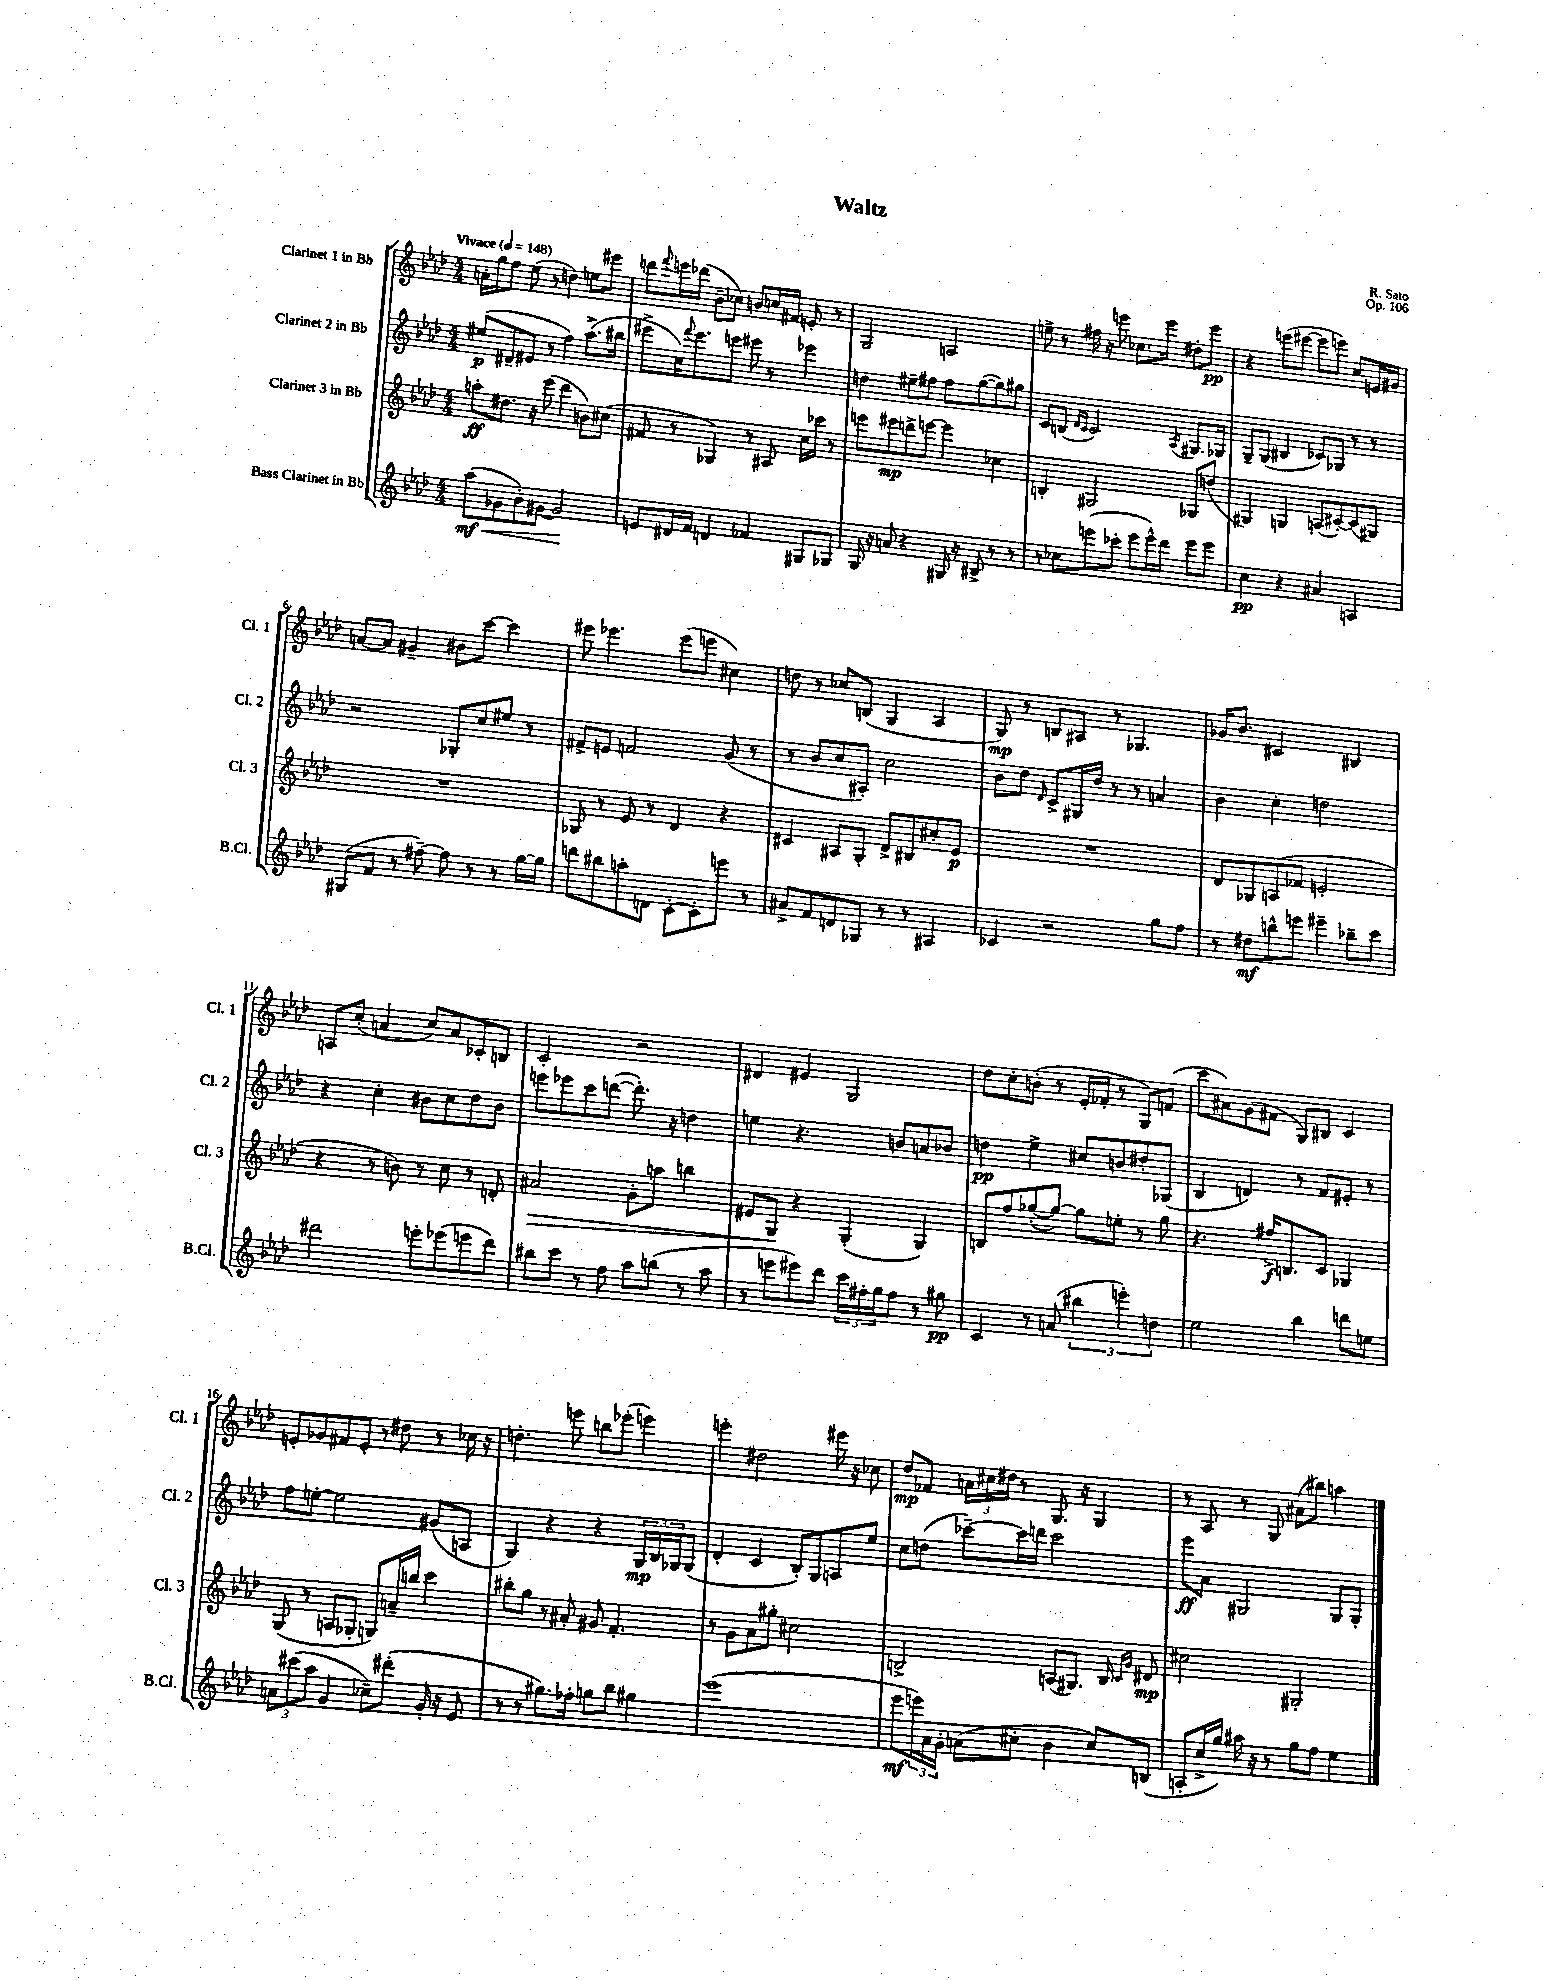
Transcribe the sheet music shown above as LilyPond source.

\header { title = "Waltz" composer = "R. Sato" opus = "Op. 106" }
<<
\new StaffGroup <<
\new Staff = "s0" \with { instrumentName = "Clarinet 1 in Bb" shortInstrumentName = "Cl. 1" } {
    \clef treble \key aes \major \numericTimeSignature \time 4/4 \tempo "Vivace" 4 = 148
    a'16-. g''16 f''8 ees''8( r8 d''4) e''8 eis'''8 |
    d'''8 \appoggiatura { f'''8 } e'''16 des'''16( bes'8-- ces''8) b'8 c''16 fis'16 e'8-. r8 |
    g2 a2 |
    e''8-> r8 fis''16 r16 e'''8 ces''8. e'''16 dis''8-. e'''8\pp |
    r4 e'''8( eis'''8~ eis'''8 e'''8) c''8 e'16 gis'16 |
    a'8~ a'8 gis'4-- bis'8 c'''8~ c'''4 |
    eis'''8 ees'''4. ees'''8( e'''8 cis''4) |
    d''8 r8 ces''8 b8( g4 aes4 |
    g8\mp) r8 b8 ais8 r8 ges4. |
    ges'16 bes'8. cis'2 bis4 |
    a8 c''8-.( a'4 c''8) a'8 ces'8-. b8 |
    c'2-. r2 |
    dis'4 eis'4 g2 |
    des''8 c''8-. b'8-.( r8 ees'16-. fes'16-. r8 g8) f'8( |
    c'''8 ais'8) g'8( fis'8 g8) bis8 c'4 |
    e'8-. ges'8 fis'8 e'8-. r8 dis''8 r8 ces''16 r16 |
    d''4.-. e'''8 b''8 ees'''8-.( e'''4) |
    e'''4-. dis''2 eis'''16 r16 ces''8 |
    des''8\mp fes'8 \tuplet 3/2 { a'16 cis''16 dis''16 } r8 g8. r16 g4 |
    r8 aes8 r8 g8 ais'8( bis''8) a''4 \bar "|." |
}
\new Staff = "s1" \with { instrumentName = "Clarinet 2 in Bb" shortInstrumentName = "Cl. 2" } {
    \clef treble \key aes \major \numericTimeSignature \time 4/4
    eis''8\p( dis'8-- eis'8 r8 f''4) aes''8.->( bis''16 |
    eis'''8-> c''16) \appoggiatura { f'''8 } eis'''8. e'''8 eis'''8 r8 ees'''4 |
    d''4 eis''8-- fis''8 fis''8 g''8~( g''8) gis''8 |
    c'8 b8( \grace { des'16 c'16 } c'2) \acciaccatura { aes8 } gis8. ges16 |
    g8-- g8( bis4 ces'8) ges8 r8 r8 |
    r2 ges8-. c''8 eis''8 r8 |
    fis'8-> e'8 f'2 g'8( r8 |
    r8 bes'8 c''8 ais8-.) c''2 |
    bes'8 des''8 \grace { des'16 } c'8-> gis16 des''16 r8 r8 a'4 |
    bes'4 c''4-. d''2 |
    r4 c''4-. bis'8 c''8 des''8 bis'8 |
    e'''8 ees'''8 c'''8 d'''8~( d'''8.-.) r16 d''4 |
    e''4 r4. b'8 a'8 bes'8 |
    d''4\pp ees''4-> cis''8 b'8 dis''8-. ges8( |
    bes4 d'4) r8 f'8 eis'8-. r8 |
    f''8 e''8~-. e''2 gis'8( a8 |
    g4) r4 r4 \tuplet 3/2 { g16\mp bes16 ges16 } ges8( |
    des'4-. c'4 bes8-.) g8 a8 ees''8 |
    c''8 d''8( ces'''8~--) ces'''16 d'''16 ces'''2 |
    ees'''8\ff aes'8 gis2 gis8 gis8-. \bar "|." |
}
\new Staff = "s2" \with { instrumentName = "Clarinet 3 in Bb" shortInstrumentName = "Cl. 3" } {
    \clef treble \key aes \major \numericTimeSignature \time 4/4
    a''8-.\ff dis''8. r16 ees'''8( des'''4 b'8) cis''8( |
    fis'8 r8 ges4) r8 ais8 c''16 ces'''16 r8 |
    e'''8 eis'''8\mp d'''8-> e'''8~ e'''4 ces''4 |
    b4-. gis2 ges8 d''8( |
    gis4) g4 a8( cis'8~-.) cis'8( gis8) |
    R1 |
    ges8 r8 ees'8 r8 des'4 r4 |
    cis'4 ais8 g8-. des'8-> bis8 cis''8-. ees'8\p |
    R1 |
    des'8 ges8 a8( fes'8 e'2-. |
    r4 r8 b'8) r8 c''8 r8 d'8-. |
    ais'2\> g'8-. a''8 b''4 |
    eis'8 g8\! r4 g4-.( g4) |
    b8 f''8 ges''8~-.( ges''8~) ges''8 e''8-. r8 ges''8 |
    r4. fis''16->\f b8. c'8 ges4 |
    g8( r8 a8 ges8-. g8) a'16-- b''16 c'''4 |
    bis''8-. g''8 r8 ais'8-. gis'8 f'4.-. |
    r8 g'8 aes'8 gis''8-. cis''2 |
    b2-> a8( gis8.) b16 \grace { c'16 g'16 } dis'8\mp |
    cis''2 gis2-. \bar "|." |
}
\new Staff = "s3" \with { instrumentName = "Bass Clarinet in Bb" shortInstrumentName = "B.Cl." } {
    \clef treble \key aes \major \numericTimeSignature \time 4/4
    aes''8\mf\<( ges'8 bes'8-.) gis'8~ gis'2\! |
    e'8 dis'16 f'16 d'4 fes'4 gis8 ges8 |
    g16 r16 a'8 r4 gis16 r16 bis8-> r8 r8 |
    r8 ces''8 e'''8( ces'''8-. e'''8 e'''16-^) des'''16 e'''8 e'''8 |
    c''4\pp r4 ais'4 a4 |
    gis8( f'8 r8 fis''8~--) fis''8 r8 r8 g''16~ g''16 |
    d'''8 bis''8 a''8-. d'8 c'8~-. c'8-. e'''8 r8 |
    ais'8-> f'8 d'8 ges8 r8 r8 ais4 |
    ces'4 r2 g''8 f''8 |
    r8 dis''8\mf b''8-^ e'''8 eis'''4-- bes''8-- c'''8 |
    dis'''2 e'''8-. ees'''8( e'''8 dis'''8) |
    bis''8 c'''8 r8 f''8 aes''8 b''8( r8 aes''8 |
    r8 e'''8 eis'''8) des'''8 \tuplet 3/2 { c'''16 fis''16-. g''16 } fis''8 r8 gis''8\pp |
    c'4 r8 a'8( \tuplet 3/2 { bis''4 e'''4-.) d''4 } |
    ees''2 bes''4 d'''8 e''8 |
    \tuplet 3/2 { a'8 cis'''8( aes''8 } g'4 ces''8--) dis'''8-.( g'16-. r16 ees'8 |
    r8 r8 gis''8.) fes''16-. g''8 bes''8 gis''4 |
    ees'''1( |
    ees'''8\mf \tuplet 3/2 { e'''16) aes'16 g'16-. } a'8( cis''8-. bes'4 cis''8) b8( |
    a8-. c''16-> g''16) ais''16 r16 r8 g''8 f''8 ees''4 \bar "|." |
}
>>
>>
